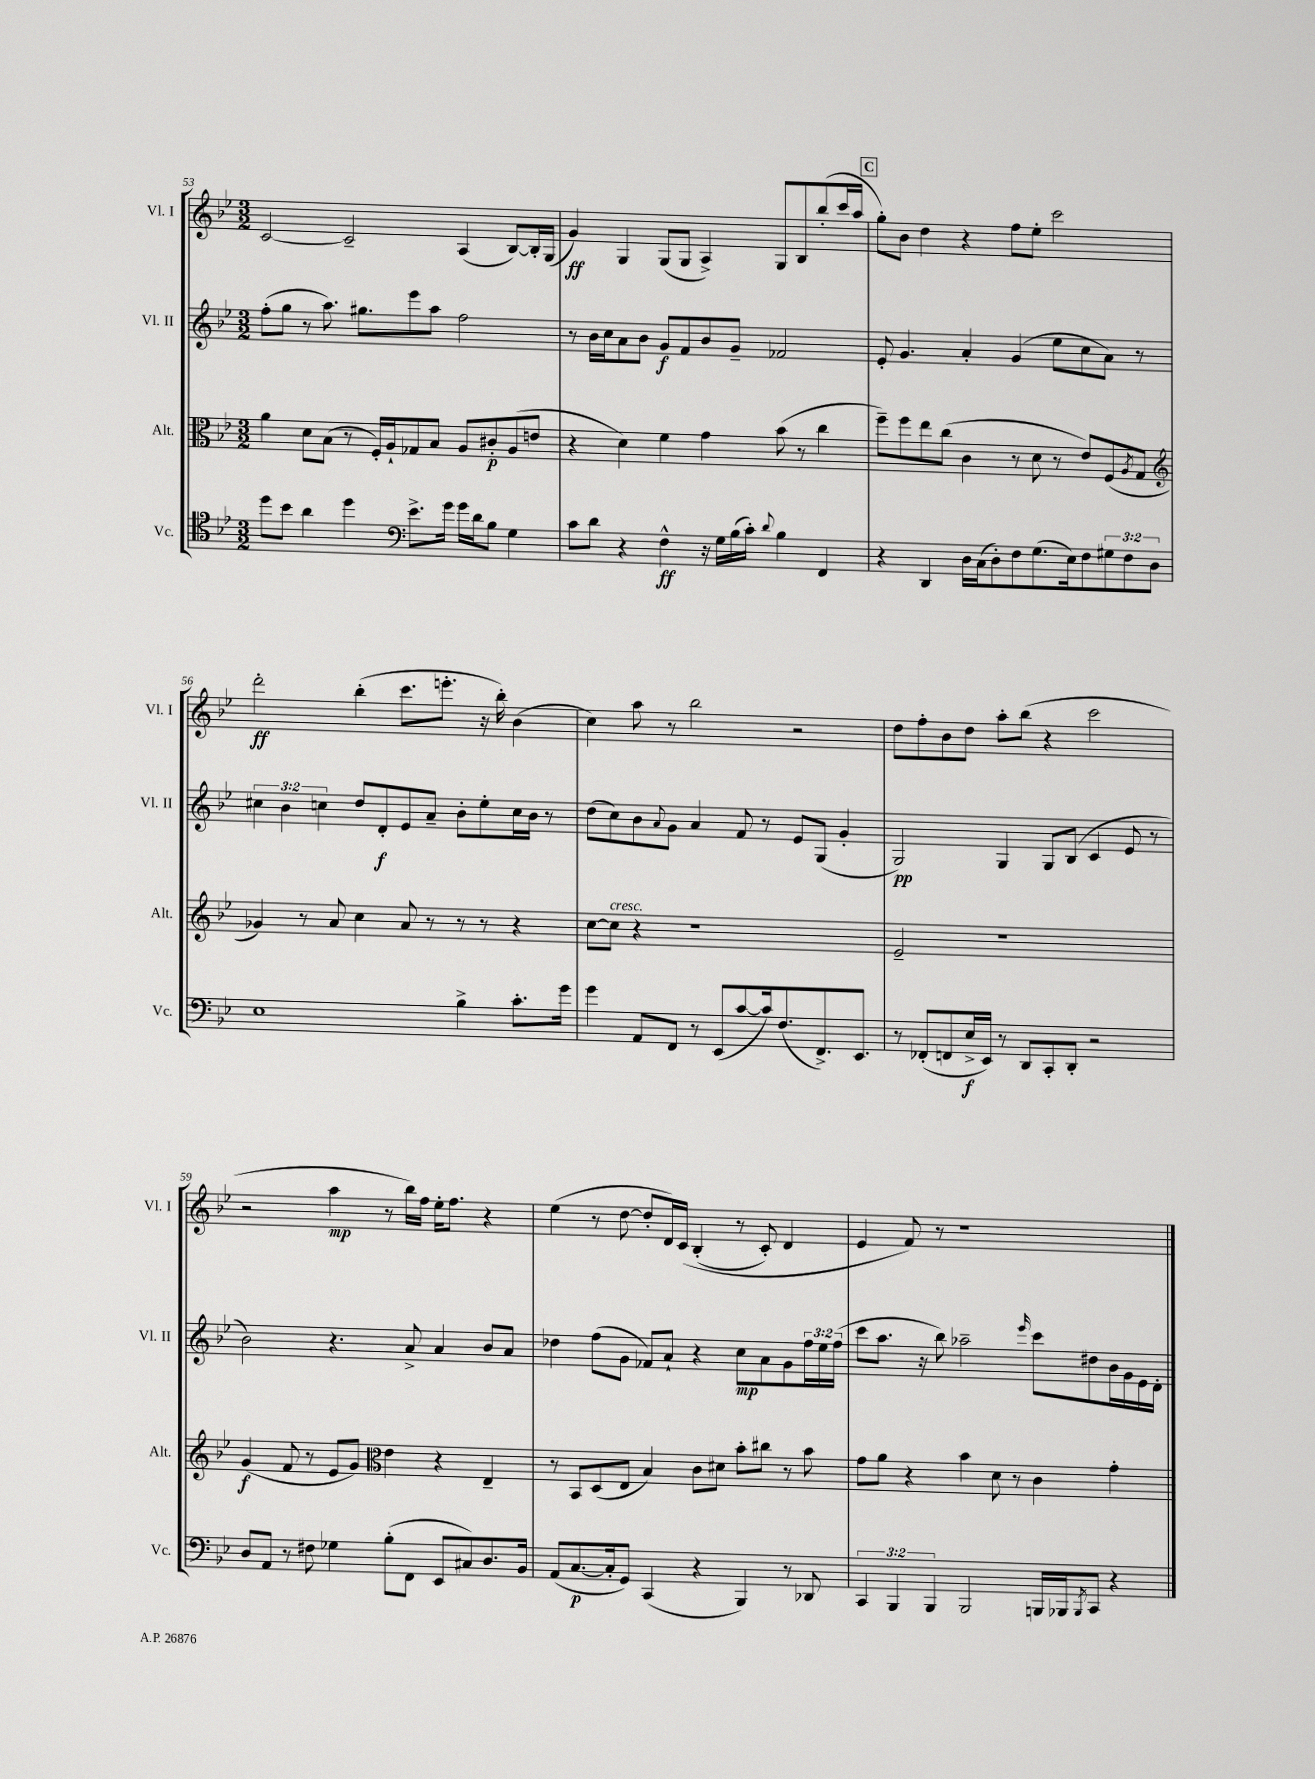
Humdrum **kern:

**kern	**kern	**kern	**kern
*staff4	*staff3	*staff2	*staff1
*clefC4	*clefC3	*clefG2	*clefG2
*k[b-e-]	*k[b-e-]	*k[b-e-]	*k[b-e-]
*M3/2	*M3/2	*M3/2	*M3/2
8dd	4a	(8ff'	[2c
8b-	.	8gg	.
4a	8d	8r	.
.	(8B-	8.aa)	.
4dd	8r	.	2c~]
.	.	8.gg#	.
.	16F')	.	.
.	16A`	.	.
*clefF4	*	*	*
8.e-^	8G-	8eee-	.
.	8B-	8aa	.
16g	.	.	.
16g	8A	2ff	(4A
16d	.	.	.
8B-	8c#'	.	.
4G	(8A	.	[8B-)
.	8e	.	16B-']
.	.	.	(16G
=	=	=	=
8c	4r	8r	4g)
8d	.	16b-	.
.	.	16cc	.
4r	4d)	8a	4G
.	.	8b-	.
4F^^	4f	8g	(8G
.	.	8f	8G
16r	4g	8b-	4A^)
16G	.	.	.
(16B-	.	8g~	.
16c')	.	.	.
8qqd	.	.	.
4B-	(8b-	2f-	8G
.	8r	.	8B-
4FF	4cc	.	(8bb-'
.	.	.	16ccc
.	.	.	16aa
=	=	=	=
4r	8ff~)	8e-'	8gg')
.	8ff	4.g	8b-
4DD	8ee-	.	4dd
.	(8cc	.	.
16D	4c	4a'	4r
(16C	.	.	.
8D')	.	.	.
8F	8r	(4g	8ff
(8.G	8d	.	8ee-'
.	8r	8ee-	2ccc
16E-)	.	.	.
8F	8e-)	8cc	.
12G#	(8F	8a)	.
12F	.	.	.
.	8qA	.	.
.	8G	8r	.
12D	.	.	.
=	=	=	=
*	*clefG2	*	*
1E-	4g-)	6cc#	2ddd'
.	.	6b-	.
.	8r	.	.
.	.	6cc	.
.	8a	.	.
.	4cc	8dd	(4bb-'
.	.	8d'	.
.	8a	8e-	8.ccc
.	8r	8a~	.
.	.	.	8.eee'
4B-^	8r	8b-'	.
.	8r	8ee-'	16r
.	.	.	16bb-')
8.c'	4r	16cc	(4b-
.	.	16b-	.
.	.	8r	.
16g	.	.	.
=	=	=	=
4g	[8cc	(8dd	4cc)
.	8cc]	8cc)	.
8AA	4r	8b-	8aa
.	.	8qqa	.
8FF	.	8g	8r
8r	1r	4a	2bb-
(8EE-	.	.	.
[8c	.	8f	.
16c])	.	8r	.
(8.F	.	.	.
.	.	8e-	2r
8.FF^)	.	(8G	.
.	.	4g'	.
8.EE-	.	.	.
=	=	=	=
8r	2e-~	2G)	8dd
(8FF-'	.	.	8ff'
8FF	.	.	8b-
16E-^	.	.	8dd
16EE-)	.	.	.
8r	1r	4G	8aa'
8DD	.	.	(8bb-
8CC'	.	8G	4r
8DD'	.	(8B-	.
2r	.	4c	2ccc
.	.	8e-	.
.	.	8r	.
=	=	=	=
8D	(4g	2b-)	2r
8AA	.	.	.
8r	8f	.	.
8F#	8r	.	.
4G-	8e-	4.r	4aa
.	8g)	.	.
*	*clefC3	*	*
(8B-'	4e-	.	8r
8FF	.	8a^	16bb-)
.	.	.	16ff
8EE-	4r	4a	16ee-'
.	.	.	8.ff
8C#)	.	.	.
8.D	4E-~	8b-	4r
.	.	8a	.
16BB-	.	.	.
=	=	=	=
(8AA	8r	4dd-	(4ee-
[8.C	8BB-	.	.
.	(8D	(8ff	8r
16C']	.	.	.
8GG)	8E-	8g	[8dd
(4CC	4B-)	8f-)	8dd']
.	.	8a`	16d)
.	.	.	&(16c
4r	8c	4r	(4B-'
.	8d#	.	.
4BBB-)	8b-'	8cc	8r
.	8cc#	8a	8c')
8r	8r	8g	4d
8DD-	8b-	24ff	.
.	.	24ee-	.
.	.	(24ff	.
=	=	=	=
6CC	8g	8ccc	4e-
.	8a	8.aa	.
6BBB-	.	.	.
.	4r	.	8f&)
.	.	16r	.
6BBB-	.	.	.
.	.	8bb-)	8r
2BBB-	4b-	2aa-~	1r
.	8d	.	.
.	8r	.	.
.	.	16qqeee-	.
16BBB	4c	8ccc	.
16BBB-	.	.	.
8qBBB-	.	.	.
8CC	.	8dd#	.
4r	4g'	16b-	.
.	.	16g	.
.	.	16e-	.
.	.	16d'	.
==	==	==	==
*-	*-	*-	*-
